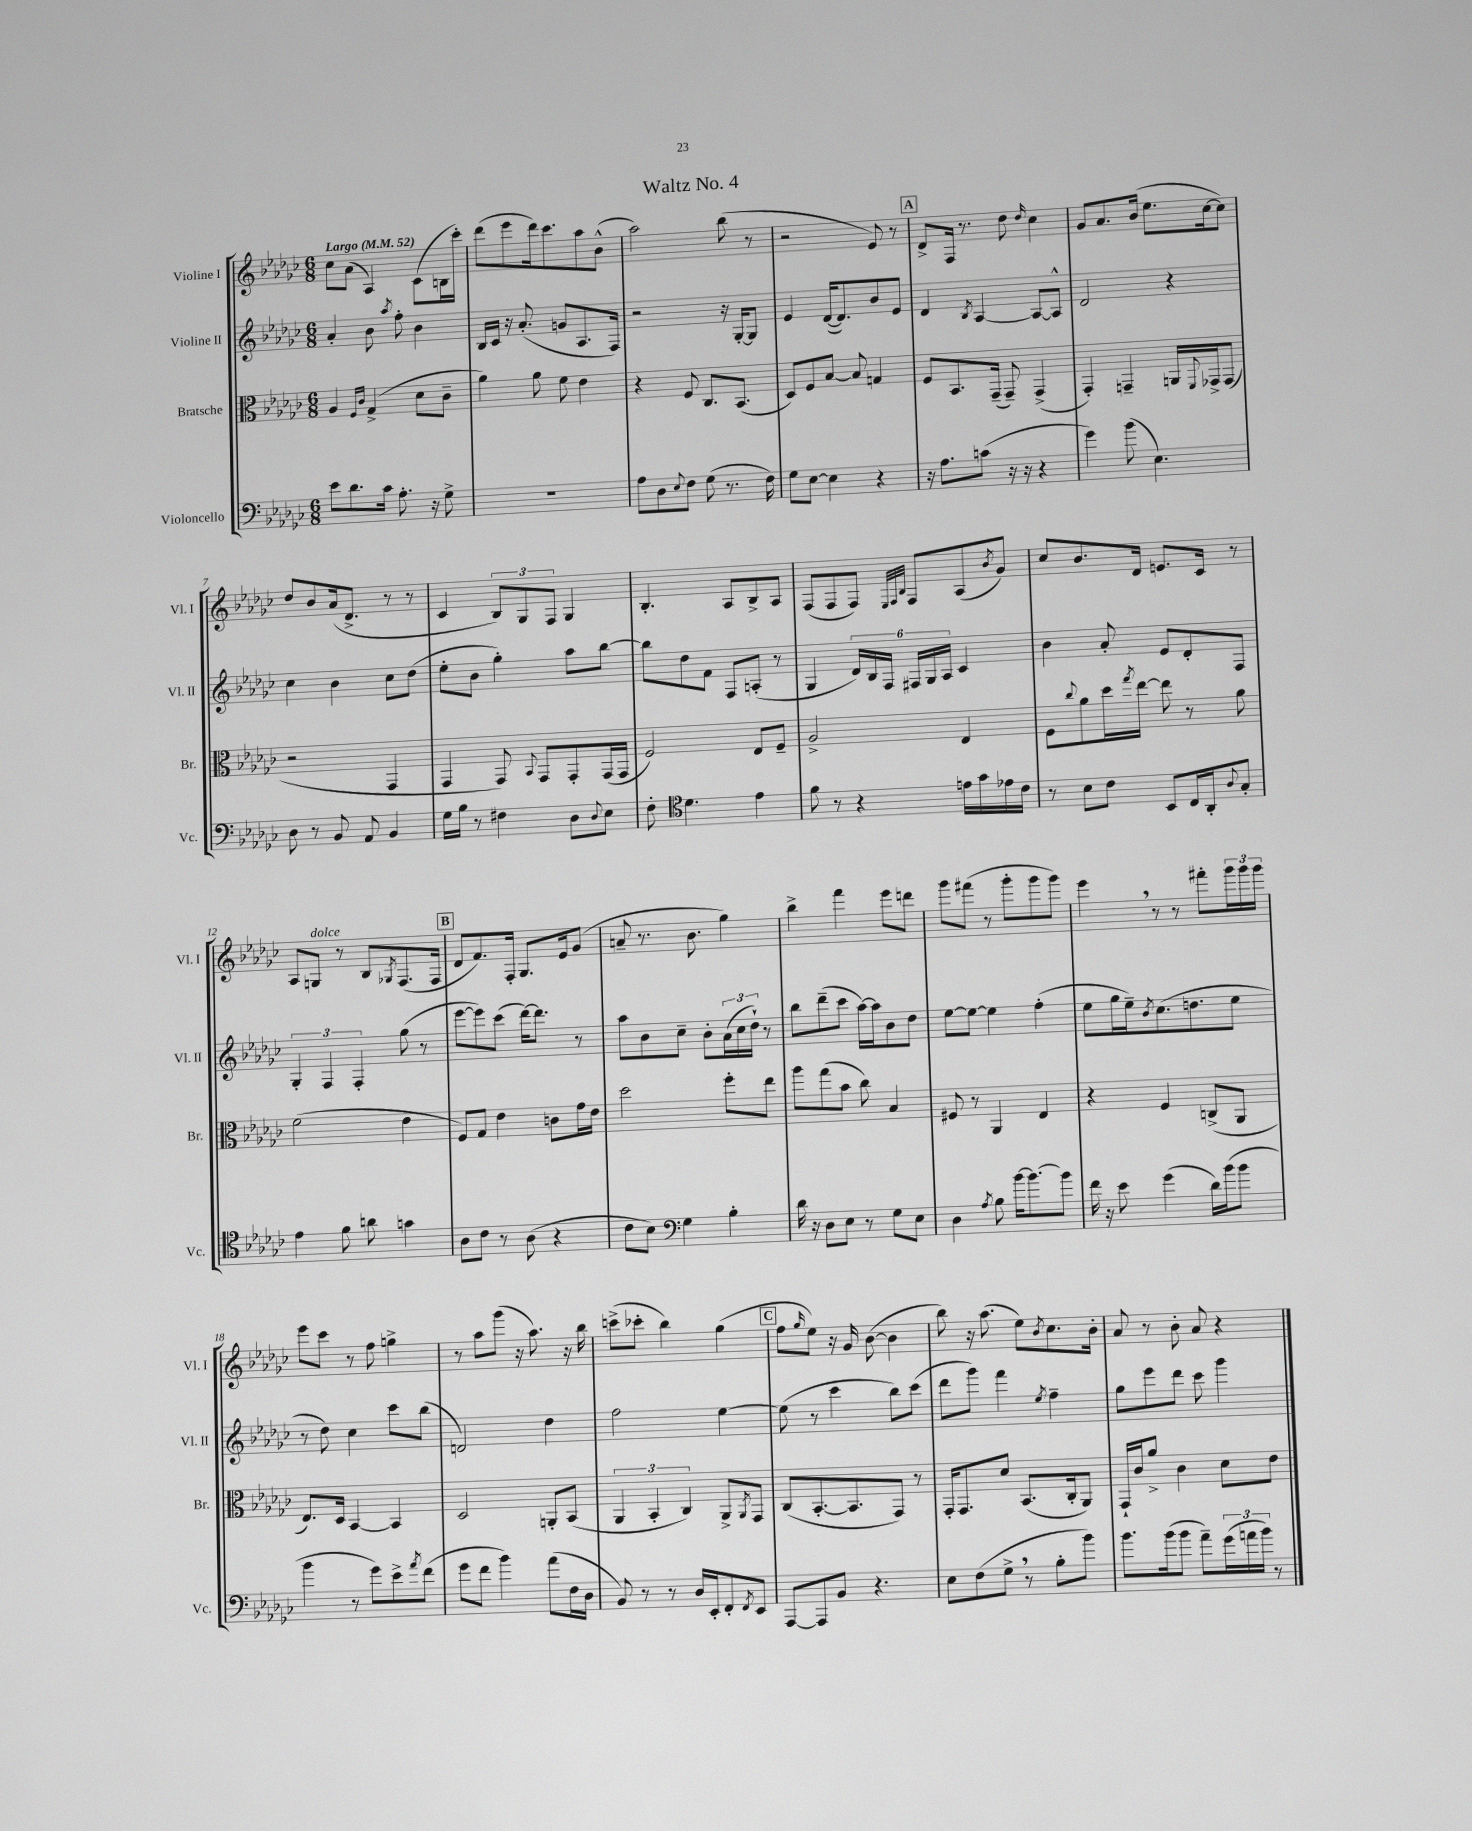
\header { title = "Waltz No. 4" }
<<
\new StaffGroup <<
\new Staff = "s0" \with { instrumentName = "Violine I" shortInstrumentName = "Vl. I" } {
    \clef treble \key ges \major \numericTimeSignature \time 6/8 \tempo "Largo" 4 = 52
    ces''8 aes'8( aes4) ces'8( b16 ces'''16-.) |
    des'''8( ees'''8 des'''16) ces'''8. aes''8 bes'8-^( |
    aes''2) bes''8( r8 |
    r2 ees'8) r8 |
    \mark \markup { \box "A" } des'8-> f16 r8. des''8 \grace { des''16 } ces''4 |
    ges'8 aes'8. bes'16( ees''8. ces''16~ ces''8) |
    des''8 bes'8 aes'16( des'8.-> r8 r8 |
    ces'4 \tuplet 3/2 { bes8) ges8 f8 } ges4 |
    bes4.-. aes8 bes8-> aes8 |
    f8( f8 f8) \grace { ees32 f32 bes32 } f8 aes8( \acciaccatura { bes'8 } ges'8) |
    ces''8 bes'8. des'16 e'8. ces'16 r8 |
    aes8 g8^\markup { \italic "dolce" } r8 bes8 \acciaccatura { ges8 } f8.( f16 |
    \mark \markup { \box "B" } des'8 f'8.) f16-. ges8. ees'16 ges'8( |
    a'8-- r8. bes'8. ges''4) |
    bes''4-> f'''4 ees'''8 d'''8 |
    ges'''8 fis'''8( r8 ges'''8-. ges'''8 ges'''8) |
    ees'''4 \breathe r8 r8 fis'''8-. \tuplet 3/2 { ges'''16 ges'''16 ges'''16 } |
    ees'''8 ces'''8 r8 f''8 g''4-> |
    r8 aes''8 ges'''8( r16 aes''8.) r16 bes''16 |
    c'''8->( ces'''8-. bes''4) ges''4( |
    \mark \markup { \box "C" } f''8 \grace { ges''16 } ees''8) r16 ges'16 bes'8~( bes'4 |
    bes''8) r16 aes''8.( ees''8) \acciaccatura { bes'8 } ces''8. bes'16-. |
    aes'8 r8 bes'8-. aes'8 r4 \bar "|." |
}
\new Staff = "s1" \with { instrumentName = "Violine II" shortInstrumentName = "Vl. II" } {
    \clef treble \key ges \major \numericTimeSignature \time 6/8
    aes'4-. bes'8 \acciaccatura { aes''8 } f''8-. bes'4 |
    bes16 ces'16 r16 aes'8.-.( g'8 aes8. f16) |
    r2 r16 ges16~-. ges8 |
    ees'4 des'16~( des'8.) bes'8 ees'8 |
    \mark \markup { \box "A" } des'4 \acciaccatura { bes8 } aes4~ aes8~ aes8-^ |
    des'2 r4 |
    ces''4 bes'4 ces''8 des''8( |
    ees''8-. bes'8 ges''4-.) aes''8 bes''8~ |
    bes''8 des''8 f'8 f8 a8-.( r8 |
    ges4 \tuplet 6/4 { des'16) bes16 f16 fis16 ges16 aes16 } ces'4 |
    bes'4 aes'8-. ees'8 des'8-. f8 |
    \tuplet 3/2 { ges4-. f4 f4-. } ges''8( r8 |
    \mark \markup { \box "B" } ees'''8~ ees'''8) ces'''8( des'''16~) des'''8. r8 |
    aes''8 bes'8 ces''8-- bes'8-. \tuplet 3/2 { aes'16( ces''16 des''16-!) } r8 |
    bes''8 des'''8--( ces'''8 aes''16~) aes''16 bes'8 des''8 |
    ees''8~ ees''8~ ees''4 f''4-.( |
    ees''8 ges''16 ees''16--) \acciaccatura { bes'8 } ces''8.( d''8. ees''8 |
    r8 des''8) ces''4 ces'''8 bes''8( |
    d'2) des''4 |
    f''2 ees''4~ |
    \mark \markup { \box "C" } ees''8( r8 ces'''4 bes''8) ces'''8( |
    des'''8 ges'''8) f'''4 \acciaccatura { ees''8 } f''4-- |
    ges''8 ees'''8 des'''8 ces'''8 ges'''4 \bar "|." |
}
\new Staff = "s2" \with { instrumentName = "Bratsche" shortInstrumentName = "Br." } {
    \clef alto \key ges \major \numericTimeSignature \time 6/8
    aes4 \grace { f16 ces'16 } ges4->( des'8 ces'8-- |
    aes'4) aes'8 f'8 ees'4 |
    r4 f8 ces8. bes,8.( |
    des8) f8 bes8~ bes8 g4 |
    \mark \markup { \box "A" } f8 bes,8. ges,16--( ges,8--) ges,4->( |
    ges,4-.) g,4-- a,16 \appoggiatura { f,8 } ges,16-> ges,8( |
    r2 ges,4 |
    ges,4 ges,8) \appoggiatura { bes,8 } ges,8 ges,8-. ges,16( ges,16 |
    f2) ees8 f8-- |
    aes2-> ees4 |
    f8 \appoggiatura { ces''8 } aes'8 des''16 \acciaccatura { ges''8 } ees''16~ ees''8 r8 aes'8 |
    f'2( ees'4 |
    \mark \markup { \box "B" } f8) ges8 ees'4 c'8 ges'16 ees'16 |
    des''2 f''8-. ees''8 |
    aes''8 ges''8( bes'8 ces''8) bes4 |
    fis8 r8 aes,4 ees4 |
    r4 f4 c8->( aes,8 |
    ees8.) des16 bes,4~ bes,4 |
    des2 a,8-. bes,8( |
    \tuplet 3/2 { aes,4 bes,4-. ces4) } aes,8-> \acciaccatura { aes,8 } ges,8 |
    \mark \markup { \box "C" } ces8( bes,8.~-. bes,8. ges,8) r8 |
    ges,16-. ges,8. des'8 bes,8.( ces16-. aes,8) |
    ges,16-! ces'16 aes'8-> ces'4 des'8 ees'8 \bar "|." |
}
\new Staff = "s3" \with { instrumentName = "Violoncello" shortInstrumentName = "Vc." } {
    \clef bass \key ges \major \numericTimeSignature \time 6/8
    ees'8 des'8. ces'16 aes8.-. r16 ges8-> |
    R2. |
    aes8 des8 \appoggiatura { ees8 } f8 ges8( r8. f16) |
    ges8 ees8~ ees4 r4 |
    \mark \markup { \box "A" } r16 aes8. c'8( r16 r16 r4 |
    ges'4) bes'8( ees4.) |
    des8 r8 bes,8 aes,8 bes,4 |
    ges16 bes16 r8 fis4 des8 \appoggiatura { des8 } ees8 |
    f8-. \clef tenor des'4. ees'4 |
    f'8 r8 r4 e'16 ges'16 ees'16 ces'16 |
    r8 bes8 ces'8 bes,8 ces16 aes,16-. \appoggiatura { aes8 } ges8-. |
    ees'4 f'8 a'8 g'4 |
    \mark \markup { \box "B" } aes8 ces'8 r8 aes8( r4 |
    ces'8 bes8) \clef bass ges4 bes4-. |
    des'16 r16 des8 ees8 r8 ges8 ees8 |
    des4 \acciaccatura { aes8 } bes8 bes'16~ bes'8.~ bes'8 |
    f'16 r16 ees'8 ges'4( des'16) bes'16( bes'8 |
    bes'4 r8 ges'8) ees'8-> \acciaccatura { aes'8 } f'8( |
    ges'8 f'8 bes'4) aes'8( f16 des16 |
    bes,8) r8 r8 des16 ees,16-. f,8-. \acciaccatura { f,8 } ees,8 |
    \mark \markup { \box "C" } aes,,8~ aes,,8 bes,8 r4. |
    ees8 f8( ges8-> \breathe r8 bes8-. bes'8) |
    bes'8. bes'16( bes'8 aes'8--) \tuplet 3/2 { ges'16( a'16 bes'16) } r8 \bar "|." |
}
>>
>>
